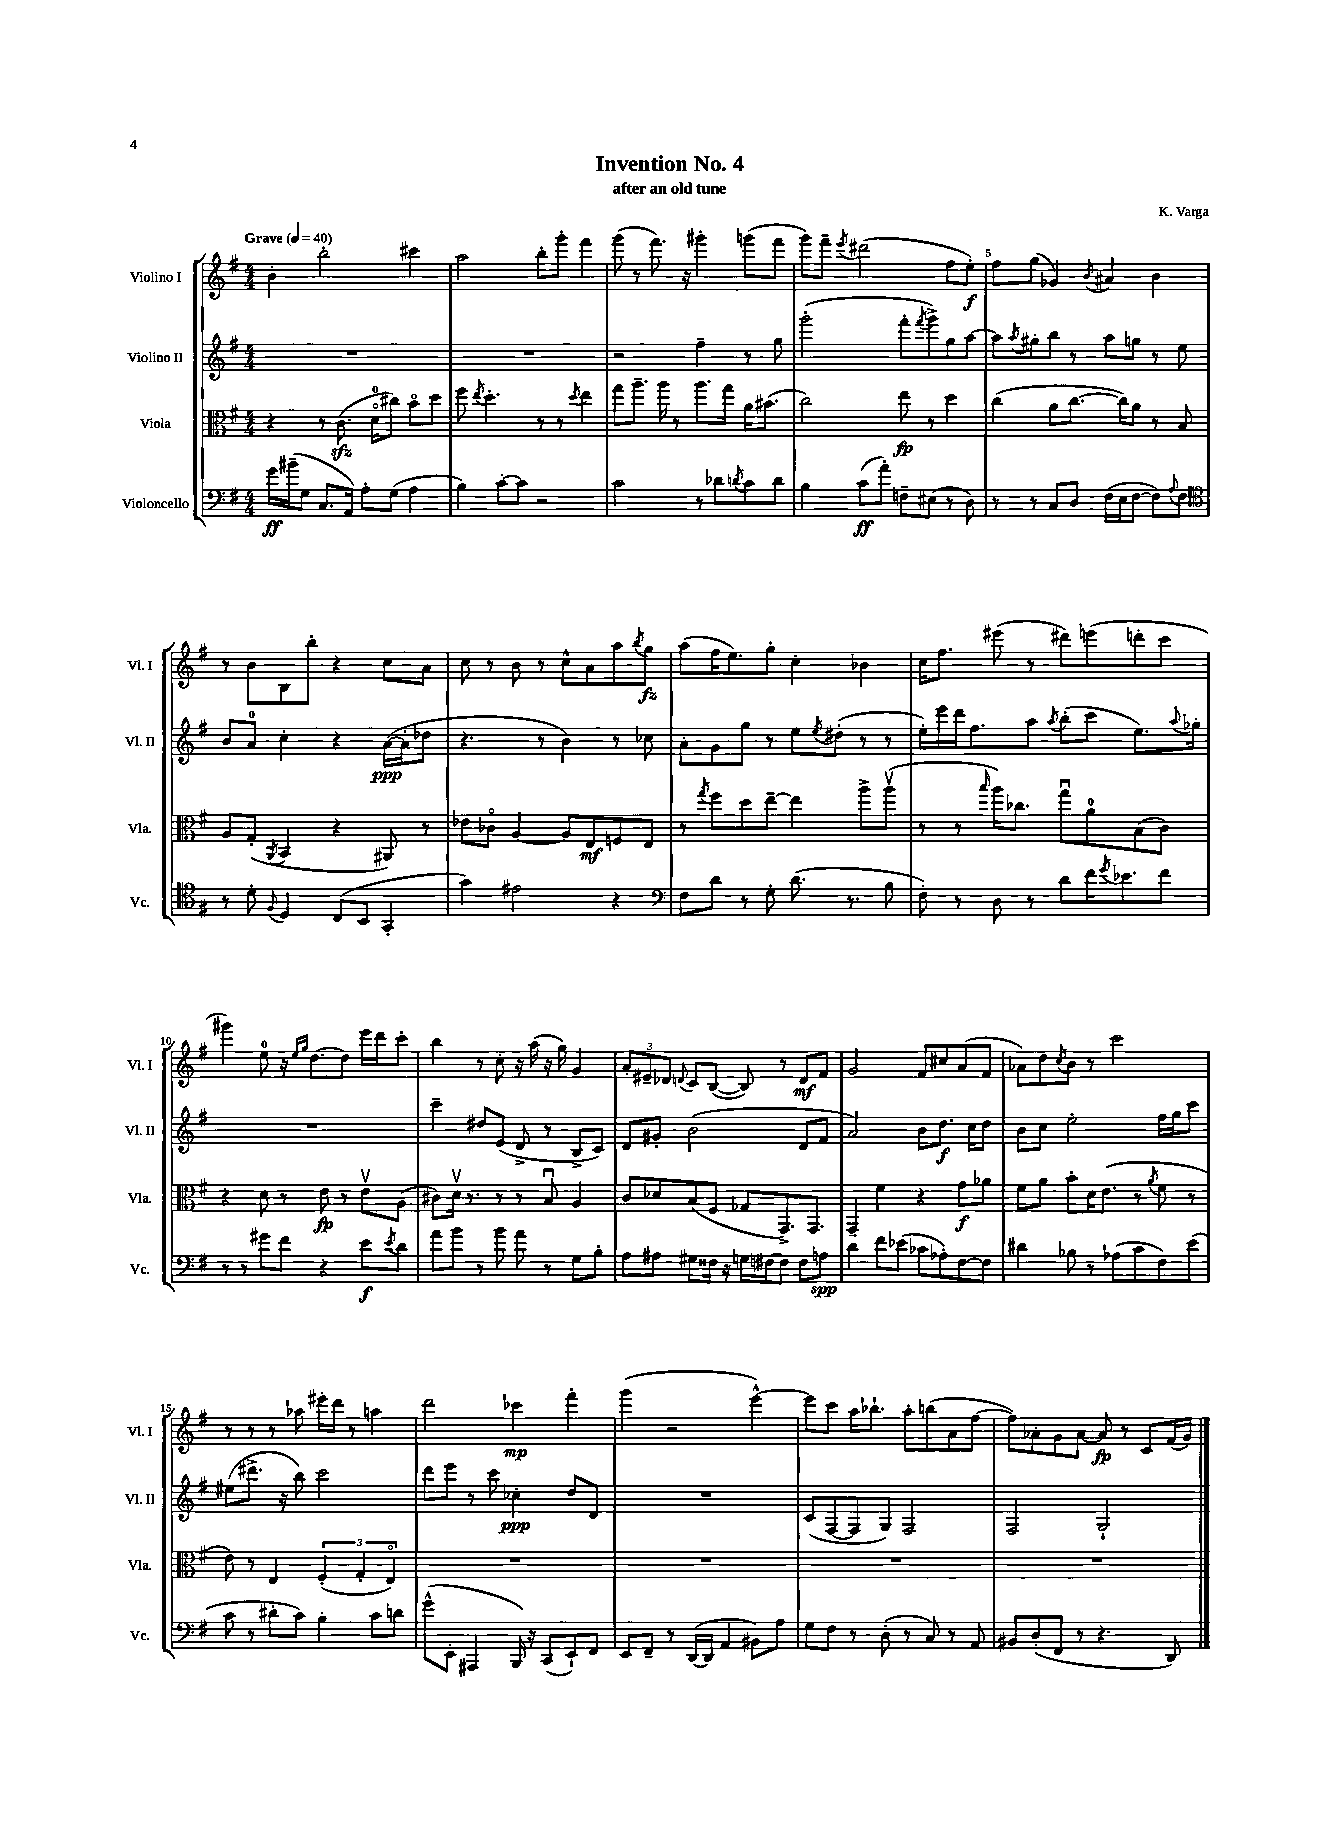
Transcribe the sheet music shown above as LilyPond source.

\header { title = "Invention No. 4" composer = "K. Varga" subtitle = "after an old tune" }
<<
\new StaffGroup <<
\new Staff = "s0" \with { instrumentName = "Violino I" shortInstrumentName = "Vl. I" } {
    \clef treble \key g \major \numericTimeSignature \time 4/4 \tempo "Grave" 4 = 40
    b'4-. b''2-. cis'''4 |
    a''2 b''8-. g'''8-. fis'''4 |
    g'''8( r8 fis'''8.) r16 gis'''4-. g'''8( fis'''8 |
    g'''8) fis'''8-- \acciaccatura { e'''8 } dis'''2( fis''8 e''8-.\f) |
    fis''8 g''8( ges'4) \acciaccatura { b'8 } ais'4 b'4 |
    r8 b'8 b8 b''8-. r4 c''8 a'8 |
    c''8 r8 b'8 r8 c''8-^ a'8 a''8 \acciaccatura { b''8 } g''8\fz |
    a''8( fis''16 e''8.) g''8-. c''4-. bes'4 |
    c''16 fis''8. eis'''8( r8 dis'''8) e'''8( d'''8-. c'''8 |
    gis'''4) e''8-0 r16 \grace { e''16 g''16 } d''8.~ d''8 e'''16 d'''16 c'''8-. |
    b''4 r8 c''8-. r16 a''16( r16 g''16) g'4 |
    \tuplet 3/2 { a'8-. eis'8-- des'8 } \appoggiatura { d'8 } c'8 b8~( b8) r8 d'8\mf fis'8 |
    g'2 fis'8 cis''8 a'8( fis'8 |
    aes'8) d''8 \acciaccatura { c''8 } b'8 r8 c'''2 |
    r8 r8 r8 aes''8 eis'''16-. d'''16 r8 a''4 |
    d'''2 ces'''4\mp fis'''4-. |
    g'''4( r2 e'''4~-^) |
    e'''8 c'''8 a''16 bes''8.-! a''8-. b''8( a'8 fis''8~ |
    fis''8) aes'8-. g'8 aes'8~ aes'8\fp r8 c'8 fis'16( g'16) \bar "|." |
}
\new Staff = "s1" \with { instrumentName = "Violino II" shortInstrumentName = "Vl. II" } {
    \clef treble \key g \major \numericTimeSignature \time 4/4
    R1 |
    R1 |
    r2 fis''4-- r8 g''8 |
    g'''2-.( fis'''8-. \acciaccatura { fis'''8 } g'''8->) g''8 a''8~ |
    a''8 \acciaccatura { a''8 } gis''8-. b''8 r8 a''8 g''8 r8 e''8 |
    b'8 a'8-0 c''4-. r4 a'16~\ppp( a'16-. des''8 |
    r4. r8 b'4) r8 ces''8 |
    a'8-. g'8 g''8 r8 e''8 \acciaccatura { e''8 } dis''8-.( r8 r8 |
    e''16-.) e'''16 d'''16 fis''8. a''8 \acciaccatura { a''8 } b''8-.( c'''8 e''8.) \appoggiatura { a''8 } ges''16-. |
    R1 |
    c'''4-- dis''8 e'8( d'8-> r8 b8-> c'8) |
    d'8 gis'8-. b'2( d'8 fis'8 |
    a'2) b'8 d''8.\f c''16 d''8 |
    b'8 c''8 e''2-. fis''16 g''16 c'''8 |
    eis''8( dis'''8.-> r16 b''8) c'''2 |
    d'''8 e'''8 r8 c'''8 ces''4-.\ppp d''8 d'8 |
    R1 |
    c'8( fis8~ fis8 g8) fis2 |
    fis2 g2-! \bar "|." |
}
\new Staff = "s2" \with { instrumentName = "Viola" shortInstrumentName = "Vla." } {
    \clef alto \key g \major \numericTimeSignature \time 4/4
    r4 r8 c'8.\sfz( d'16-0\flageolet cis''8) b'8\flageolet d''8 |
    fis''8 \acciaccatura { e''8 } d''4.-. r8 r8 \acciaccatura { d''8 } e''4 |
    g''8 a''8.-- a''16 r8 a''8. g''16 a'16 bis'8.( |
    c''2) e''8\fp r8 d''4 |
    c''4( a'8 c''8.~ c''16) a'8 r8 b8 |
    a8 g8-.( \acciaccatura { a,8 } b,4 r4 ais,8) r8 |
    ees'8 ces'8\flageolet a4~ a8 e8\mf f8 e8 |
    r8 \acciaccatura { g''8 } fis''8 d''8 e''8~-- e''4 a''8-> a''8\upbow( |
    r8 r8 \grace { b''16 } a''16) ces''8. g''8\downbow a'8-0 b8( c'8) |
    r4 d'8 r8 e'8\fp r8 e'8\upbow a8( |
    cis'8) d'16\upbow r8. r8 r8 b8\downbow a4 |
    c'8 des'8 b8( fis8 ges8 g,8.->) g,8. |
    g,4-- fis'4 r4 g'8\f aes'8 |
    fis'8 a'8 b'8-. d'16 e'8.( r8 \acciaccatura { a'8 } fis'8 r8 |
    e'8) r8 e4 \tuplet 3/2 { fis4-.( g4-. e4\flageolet) } |
    R1 |
    R1 |
    R1 |
    R1 \bar "|." |
}
\new Staff = "s3" \with { instrumentName = "Violoncello" shortInstrumentName = "Vc." } {
    \clef bass \key g \major \numericTimeSignature \time 4/4
    g'16\ff bis'16--( g8 c8. a,16) a8-. g8( a4 |
    b4) c'8~-. c'8 r2 |
    c'2 r8 des'8 \acciaccatura { d'8 } c'8 d'8 |
    b4 c'8\ff( a'8-.) f8-- eis8( r8 d8) |
    r8 r8 c8 d8 fis16( e16 fis8~ fis8) \appoggiatura { a8 } fis8 |
    \clef tenor r8 d'8-. \appoggiatura { fis8 } d4 c8( b,8 g,4-. |
    g'4) eis'2 r4 |
    \clef bass fis8 d'8 r8 g8-. d'8.( r8. b8 |
    fis8-.) r8 d8 r8 d'8 fis'16 \acciaccatura { g'8 } ees'8. fis'8 |
    r8 r8 gis'8 fis'8 r4 e'8\f \acciaccatura { e'8 } d'8 |
    a'8 b'8 r8 b'8 a'8 r8 g8 b8-. |
    a8 ais8 gis8 fisis16 r16 g16 fis16~ fis8 fis8 a8\spp |
    d'4 fis'8 ees'8( ces'8 aes8-.) fis8~ fis8 |
    dis'4 bes8 r8 aes8( c'8 fis8) e'8( |
    c'8 r8 dis'8-. c'8) b4-. c'8 d'8 |
    g'8-^( e,8-. ais,,4 b,,16) r16 c,8( e,8-!) fis,8 |
    e,8 fis,8-- r8 d,16~( d,16 a,4 bis,8) a8 |
    g8 fis8 r8 d8-.( r8 c8) r8 a,8 |
    bis,8 d8-.( fis,8 r8 r4. d,8) \bar "|." |
}
>>
>>
\layout { \context { \Score \override BarNumber.break-visibility = ##(#f #t #t) barNumberVisibility = #(every-nth-bar-number-visible 5) } }
